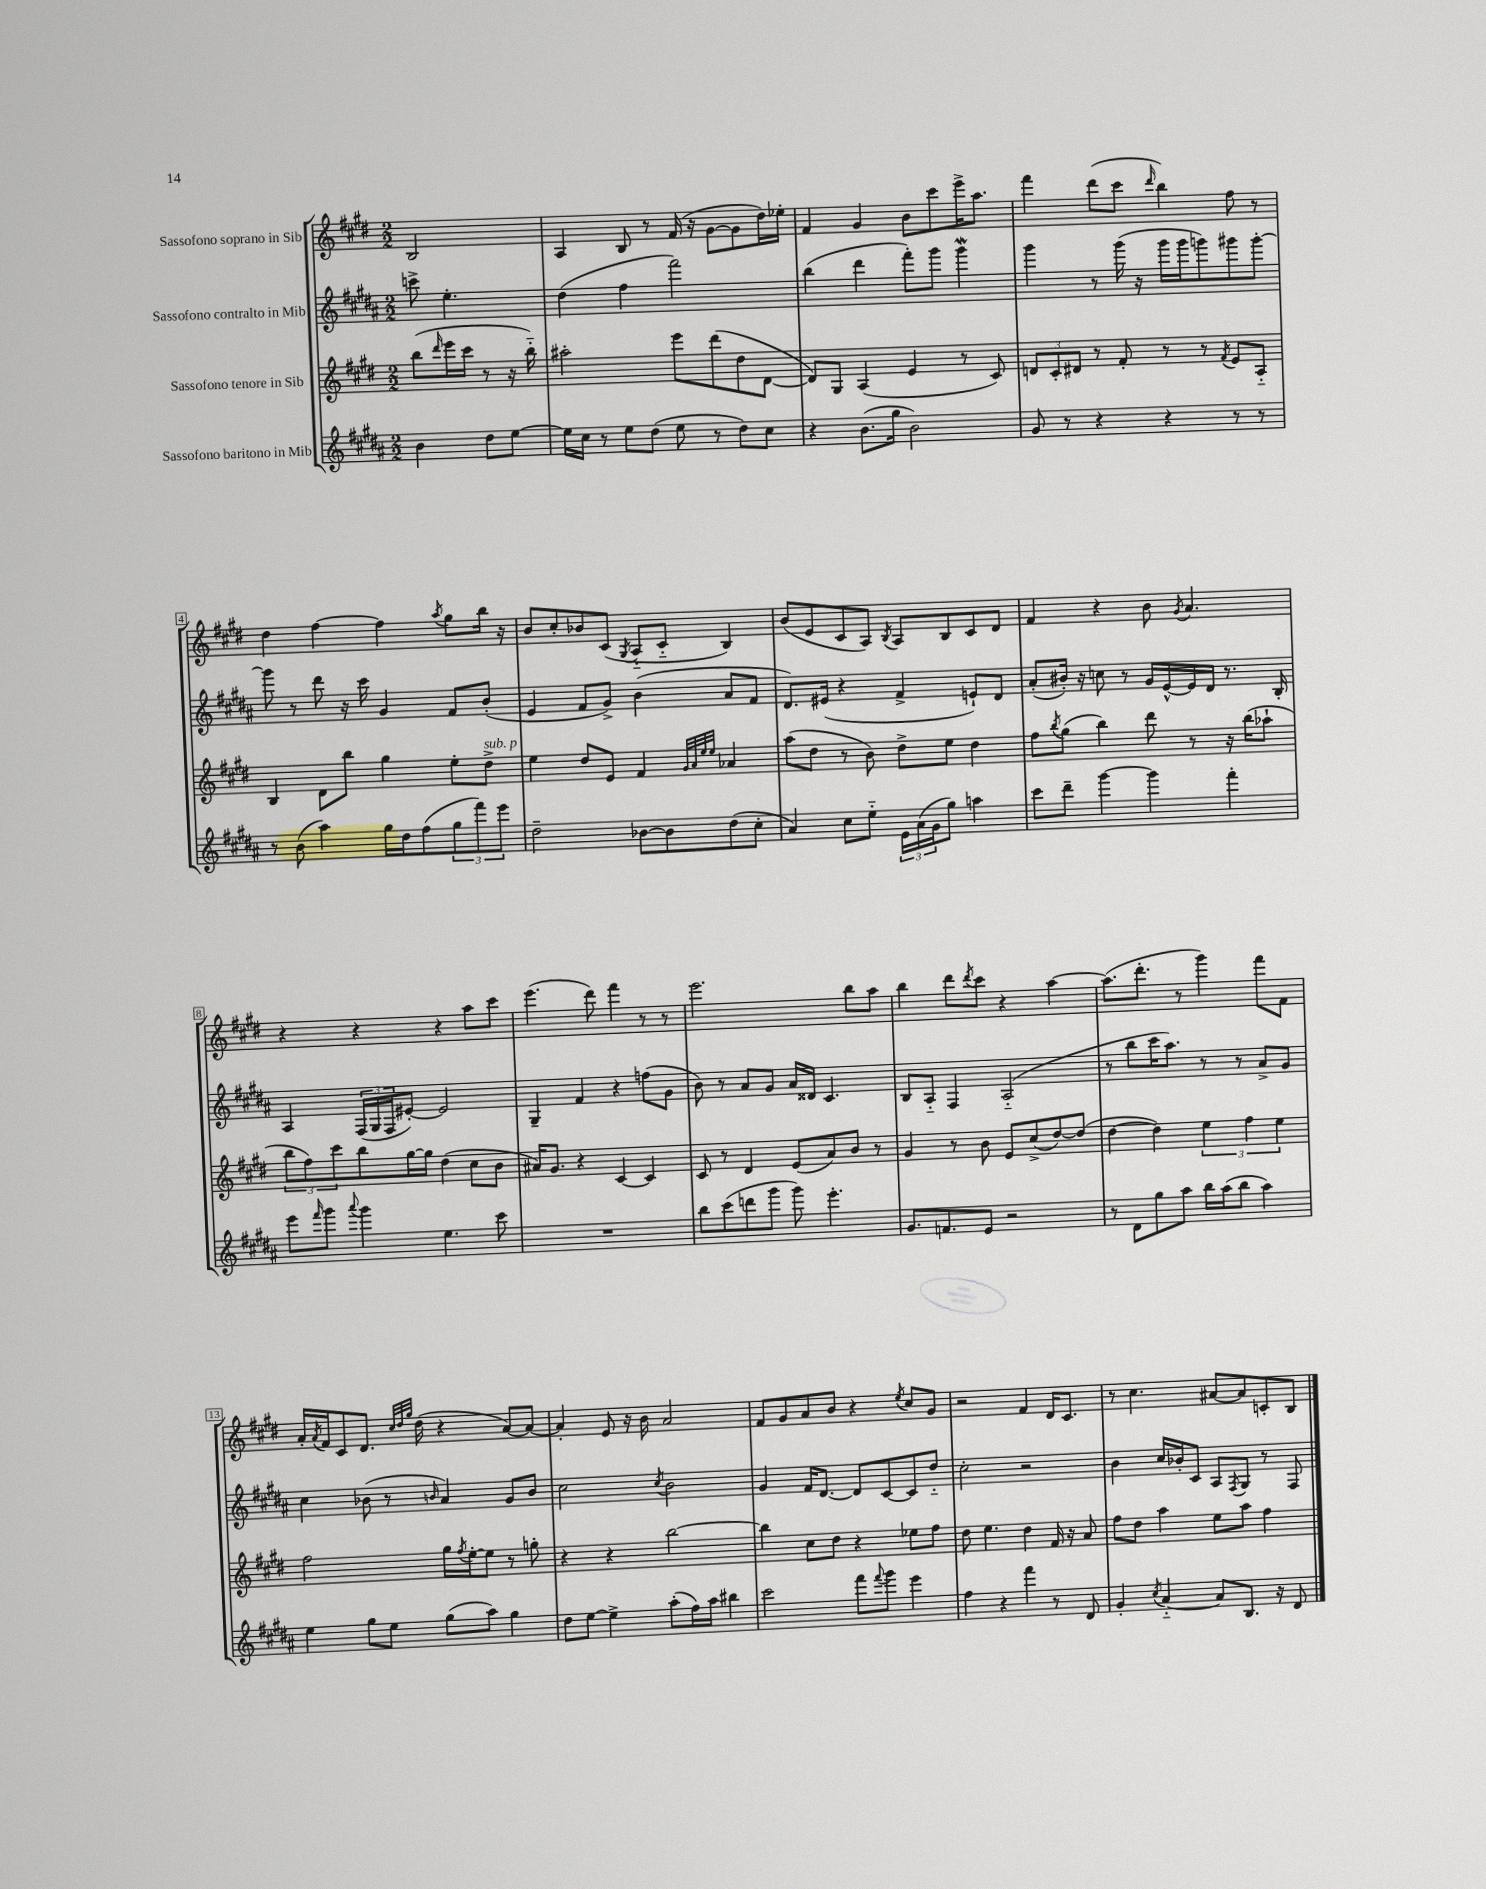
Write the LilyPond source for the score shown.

<<
\new StaffGroup <<
\new Staff = "s0" \with { instrumentName = "Sassofono soprano in Sib" } {
    \clef treble \key e \major \numericTimeSignature \time 2/2 \partial 2
    b2 |
    a4 b8 r8 fis'16( r16 gis'8~ gis'8 dis''16) ees''16-. |
    fis'4 gis'4 b'8 cis'''8 e'''16-> a''8. |
    fis'''4 dis'''8( cis'''8 \grace { dis'''16 } b''4) fis''8 r8 |
    dis''4 fis''4~ fis''4 \acciaccatura { a''8 } gis''8 b''16 r16 |
    b'8 cis''8-. bes'8 cis'8( \acciaccatura { gis8 } a8-_ cis'8-_ b4) |
    b'8( e'8 cis'8 a8) \acciaccatura { b8 } a8 b8 cis'8 dis'8 |
    fis'4 r4 b'8 \acciaccatura { gis'8 } a'4. |
    r4 r4 r4 a''8 cis'''8 |
    e'''4.( dis'''8) fis'''4 r8 r8 |
    e'''2. b''8 a''8 |
    b''4 dis'''8 \acciaccatura { dis'''8 } cis'''8 r4 a''4~ |
    a''8.( dis'''8.-. r8 gis'''4) fis'''8 fis'8 |
    a'16-. \acciaccatura { a'8 } fis'16 cis'8 dis'8. \grace { cis''32 dis''32 gis''32 } dis''16( r4 a'8~) a'8~ |
    a'4-. e'8 r16 b'16 a'2 |
    fis'8 gis'8 a'8 b'8 r4 \acciaccatura { e''8 } cis''8 gis'8 |
    r2 fis'4 dis'16 cis'8. |
    r8 cis''4. ais'8~ ais'8 c'8-. b8 \bar "|." |
}
\new Staff = "s1" \with { instrumentName = "Sassofono contralto in Mib" } {
    \clef treble \key b \major \numericTimeSignature \time 2/2 \partial 2
    c'''8-> e''4.-. |
    dis''4( fis''4 fis'''2) |
    b''4( dis'''4 fis'''8-.) gis'''8 gis'''4\mordent |
    gis'''4 r8 gis'''16( r16 gis'''16 gis'''16 g'''8) gis'''8 gis'''8~-. |
    gis'''8 r8 dis'''8 r16 cis'''16 gis'4 fis'8 b'8-.( |
    e'4 fis'8 gis'8->) b'4( ais'8 fis'8 |
    dis'8.) eis'16( r4 fis'4-> e'8-!) dis'8 |
    ais'8-.( bis'16-.) r16 c''8 r8 gis'16 e'16~-^ e'16 dis'16 r8. b16-. |
    ais4 \tuplet 3/2 { fis16( gis16 fis16 } eis'8~-.) eis'2 |
    gis4-- fis'4 r4 f''8( gis'8 |
    b'8) r8 ais'8 gis'8 ais'16 disis'16 cis'4. |
    b8 ais8-_ fis4 ais2-_( |
    r8 b''8 cis'''16 ais''8.) r8 r8 ais'8-> gis'8 |
    cis''4 bes'8( r8 \grace { b'16 } ais'4) gis'8 b'8 |
    cis''2 \acciaccatura { cis''8 } b'2 |
    gis'4 fis'16 dis'8.~ dis'8 cis'8~ cis'8 dis''8-_ |
    cis''2-. r2 |
    b'4 cis''16 bes'16-. cis'8 ais8 \acciaccatura { fis8 } gis8 r8 fis8 \bar "|." |
}
\new Staff = "s2" \with { instrumentName = "Sassofono tenore in Sib" } {
    \clef treble \key e \major \numericTimeSignature \time 2/2 \partial 2
    b''8( \grace { dis'''16 } e'''16 cis'''16 r8 r16 b''16-_) |
    ais''2-. e'''8 dis'''8( dis''8 dis'8~ |
    dis'8) gis8 a4( e'4 r8 cis'8) |
    \tuplet 3/2 { d'8 cis'8-. dis'8 } r8 fis'8-. r8 r8 \acciaccatura { fis'8 } e'8 a8-_ |
    b4 dis'8 b''8 gis''4 e''8-. dis''8->^\markup { \italic "sub. p" } |
    e''4 dis''8 e'8 fis'4 \grace { gis'32 a'32 e''32 e''32 } aes'4 |
    a''8( dis''8 r8 b'8) dis''8-> e''8 dis''4 |
    fis''8 \acciaccatura { b''8 } gis''8( b''4) dis'''8 r8 r16 b''16( aes''8-! |
    \tuplet 3/2 { b''8 fis''8) cis'''8 } b''8 gis''16~ gis''16 dis''4( cis''8 b'8 |
    ais'16) gis'8. r4 cis'4~ cis'4 |
    cis'8 r8 dis'4 e'8( a'8) b'8 r8 |
    gis'4 r8 b'8 e'8 cis''8->( dis''8~) dis''8( |
    dis''4~ dis''4) \tuplet 3/2 { e''4 fis''4 e''4 } |
    fis''2 gis''16 \acciaccatura { fis''8 } e''16~-. e''8 r8 g''8-. |
    r4 r4 b''2~ |
    b''4 cis''8 dis''8 r4 ees''8 fis''8 |
    dis''8 e''4. dis''4 fis'16 r16 a'8 |
    fis''8 dis''8 a''4 e''8 a''8 fis''4 \bar "|." |
}
\new Staff = "s3" \with { instrumentName = "Sassofono baritono in Mib" } {
    \clef treble \key b \major \numericTimeSignature \time 2/2 \partial 2
    b'4 dis''8 e''8~ |
    e''16 cis''16 r8 e''8 dis''8( e''8 r8 dis''8) cis''8 |
    r4 b'8.( gis''16 b'2) |
    gis'8 r8 r4 r4 r8 r8 |
    r8 b'8( ais''4) gis''16 dis''16 fis''8( \tuplet 3/2 { gis''8 fis'''8) e'''8 } |
    dis''2-- bes'8~ bes'8 dis''8( cis''8-. |
    ais'4) cis''8 e''8-_ \tuplet 3/2 { e'16 ais'16( gis'16 } gis''8) a''4 |
    cis'''8 dis'''8-- gis'''4~ gis'''4 fis'''4-. |
    e'''8 \grace { fis'''16 } gis'''8 \appoggiatura { ais'''8 } gis'''4 e''4. cis'''8 |
    R1 |
    b''8 cis'''8( d'''8 gis'''8 gis'''8) e'''4.-. |
    gis'8. f'8. e'8 r2 |
    r8 dis'8 gis''8 ais''8 b''16 ais''16( b''8 ais''4) |
    e''4 gis''8 e''8 gis''8( ais''8) gis''4 |
    dis''8 e''8~ e''4-> ais''8-.( fis''16) ais''16 bis''4 |
    cis'''2 fis'''8 \appoggiatura { fis'''8 } gis'''8 e'''4 |
    fis''4 r4 fis'''4 r8 dis'8 |
    gis'4-. \acciaccatura { cis''8 } ais'4~-_ ais'8 b8. r16 dis'8 \bar "|." |
}
>>
>>
\layout { \context { \Score \override BarNumber.stencil = #(make-stencil-boxer 0.1 0.3 ly:text-interface::print) } }
